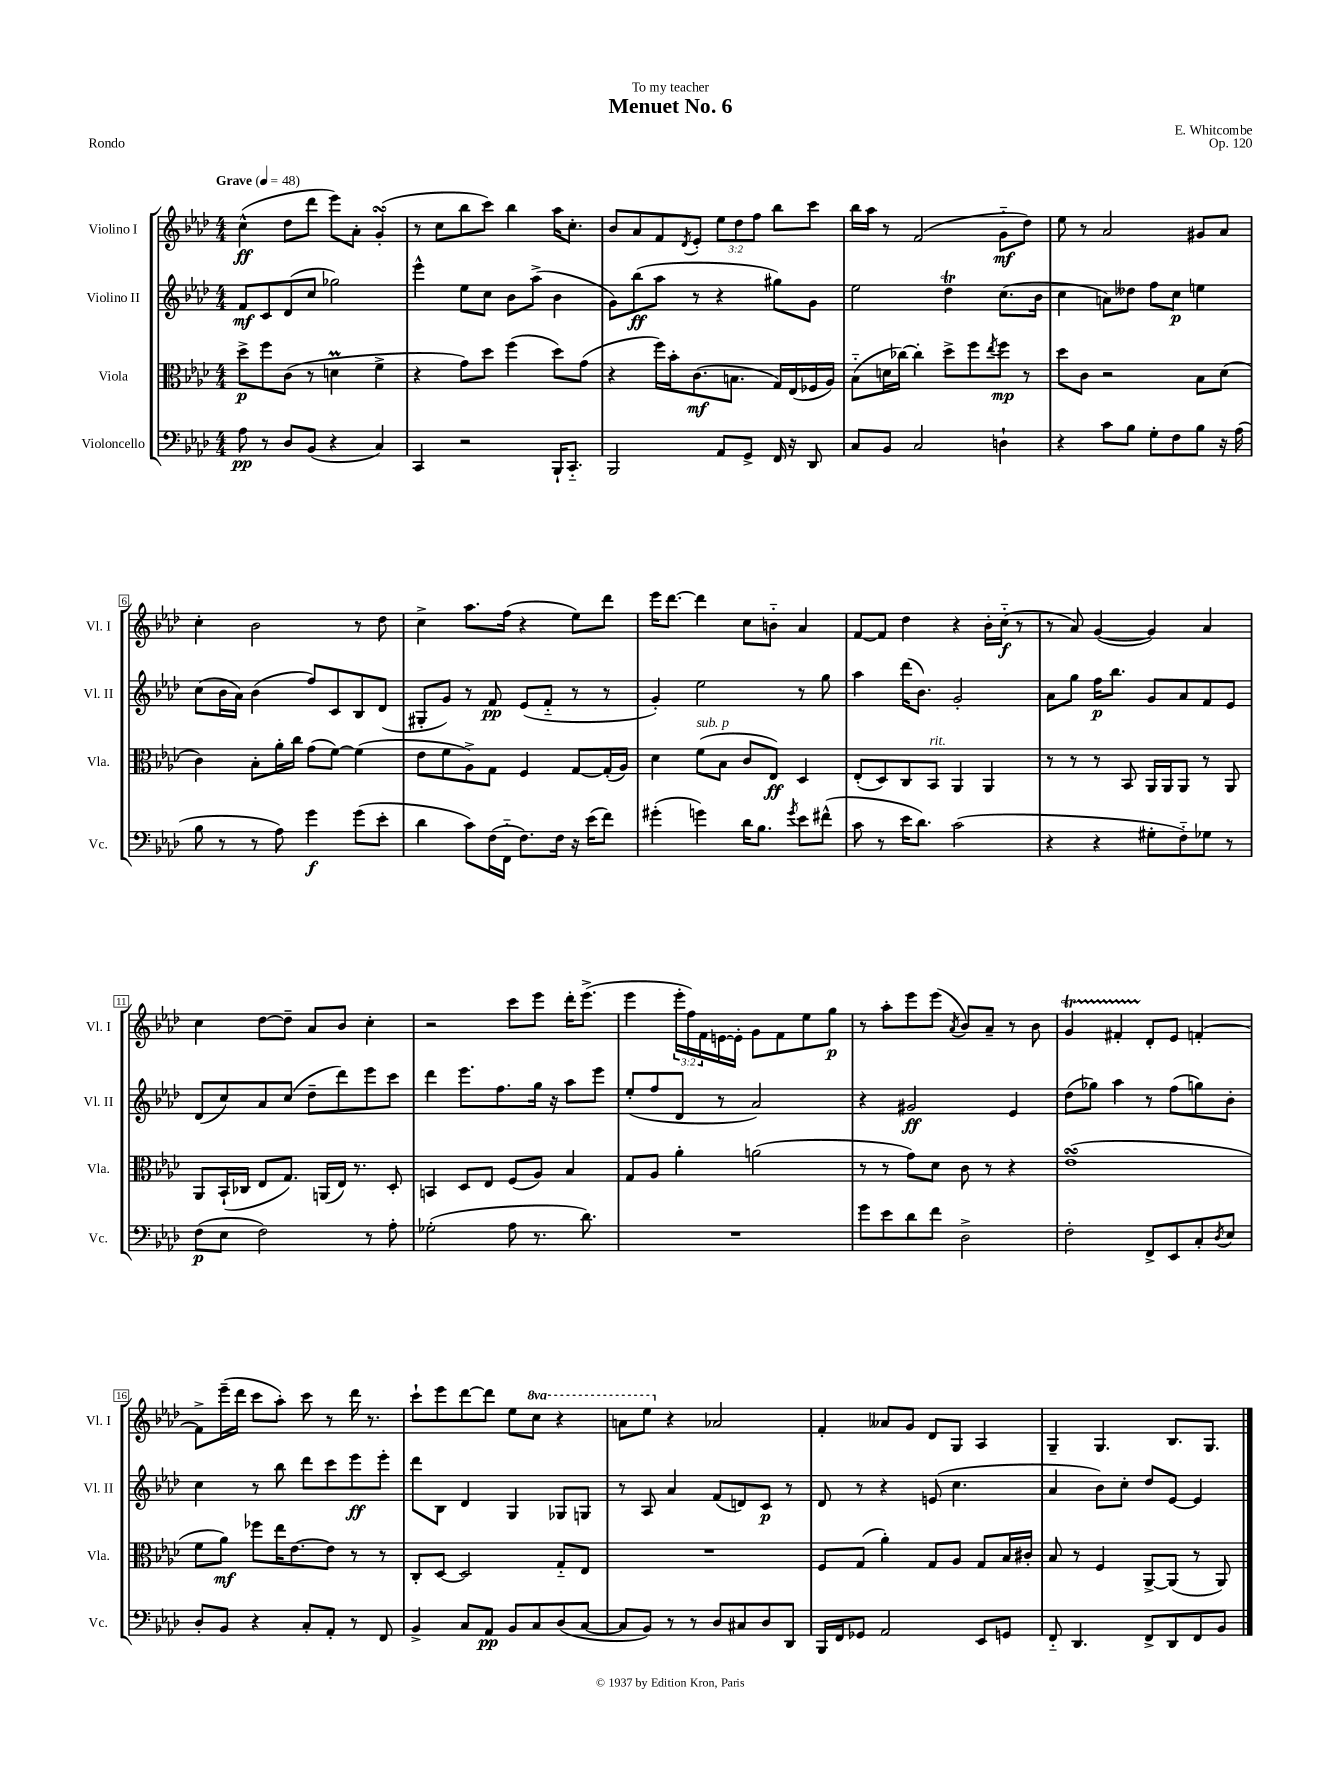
\header { title = "Menuet No. 6" composer = "E. Whitcombe" dedication = "To my teacher" opus = "Op. 120" piece = "Rondo" }
<<
\new StaffGroup <<
\new Staff = "s0" \with { instrumentName = "Violino I" shortInstrumentName = "Vl. I" } {
    \clef treble \key aes \major \numericTimeSignature \time 4/4 \override Staff.TupletNumber.text = #tuplet-number::calc-fraction-text \set Staff.ottavationMarkups = #ottavation-simple-ordinals \tempo "Grave" 4 = 48
    c''4-^\ff( des''8 des'''8 ees'''8) aes'8-. g'4-.\turn( |
    r8 c''8 bes''8 c'''8) bes''4 aes''16 c''8.-. |
    bes'8 aes'8 f'8 \acciaccatura { des'8 } ees'8-. \tuplet 3/2 { ees''8 des''8 f''8 } bes''8 c'''8 |
    bes''16 aes''16 r8 f'2( g'8-_\mf des''8) |
    ees''8 r8 aes'2 gis'8 aes'8 |
    c''4-. bes'2 r8 des''8 |
    c''4-> aes''8. f''16( r4 ees''8) des'''8 |
    ees'''16 des'''8.~ des'''4 c''8 b'8-_ aes'4 |
    f'8~ f'8 des''4 r4 bes'16-. c''16-_\f( r8 |
    r8 aes'8) g'4~( g'4) aes'4 |
    c''4 des''8~ des''8-- aes'8 bes'8 c''4-. |
    r2 c'''8 ees'''8 des'''16-. ees'''8.->( |
    ees'''4 \tuplet 3/2 { ees'''16-. f''16) f'16 } e'16~ e'16-. g'8 f'8 ees''8 g''8\p |
    r8 aes''8-. ees'''8 ees'''8( \acciaccatura { aes'8 } bes'8) aes'8-- r8 bes'8 |
    g'4\startTrillSpan fis'4-. des'8-.\stopTrillSpan ees'8 f'4~-. |
    f'8-> ees'''16--( des'''16 c'''8 aes''8-.) c'''8 r8 des'''16 r8. |
    c'''8-! ees'''8 des'''8~ des'''8 ees''8 \ottava #1 c'''8 r4 |
    a''8 ees'''8 \ottava #0 r4 aes'!2 |
    f'4-. aeses'8 g'8 des'8 g8 aes4 |
    g4-- g4. bes8. g8. \bar "|." |
}
\new Staff = "s1" \with { instrumentName = "Violino II" shortInstrumentName = "Vl. II" } {
    \clef treble \key aes \major \numericTimeSignature \time 4/4
    f'8\mf c'8 des'8( c''8 ges''2) |
    ees'''4-^ ees''8 c''8 bes'8 aes''8->( bes'4 |
    g'8) bes''8\ff( aes''8 r8 r4 gis''8) g'8 |
    ees''2 des''4\trill c''8.( bes'16 |
    c''4 a'8) deses''8 f''8 c''8\p e''4 |
    c''8( bes'16 aes'16) bes'4( f''8) c'8 bes8 des'8( |
    gis8-. g'8) r8 f'8\pp ees'8( f'8-_ r8 r8 |
    g'4-.) ees''2 r8 g''8 |
    aes''4 des'''16( bes'8.) g'2-. |
    aes'8 g''8 f''16\p bes''8. g'8 aes'8 f'8 ees'8 |
    des'8( c''8) aes'8 c''8( des''8-- des'''8) ees'''8 c'''8 |
    des'''4 ees'''8. f''8. g''16 r16 aes''8 ees'''8 |
    ees''8-.( f''8 des'8 r8 aes'2) |
    r4 gis'2\ff ees'4 |
    des''8( ges''8) aes''4 r8 f''8( g''8) bes'8-. |
    c''4 r8 bes''8 des'''8 c'''8 ees'''8\ff ees'''8-. |
    des'''8 bes8 des'4 g4 ges8 g8 |
    r8 aes8 aes'4 f'8( d'8) c'8\p r8 |
    des'8 r8 r4 e'8( c''4. |
    aes'4 bes'8) c''8-. des''8 ees'8~ ees'4 \bar "|." |
}
\new Staff = "s2" \with { instrumentName = "Viola" shortInstrumentName = "Vla." } {
    \clef alto \key aes \major \numericTimeSignature \time 4/4
    des''8->\p f''8 c'8( r8 d'4\prall f'4-> |
    r4 g'8) des''8 f''4( des''8) g'8( |
    r4 f''16) bes'16-. c'8.\mf( b8. g16) ees16( fes16 aes16) |
    bes8-_( d'16 ces''16~) ces''4-. des''8-> f''8 \acciaccatura { ees''8 } f''8\mp r8 |
    des''8 c'8 r2 bes8 des'8( |
    c'4) bes8-. aes'16-. c''16 g'8( f'8~) f'4( |
    ees'8 f'8 aes8->) g8 f4 g8~ g16-.( aes16) |
    des'4 f'8^\markup { \italic "sub. p" }( bes8 c'8 ees8\ff) des4 |
    ees8-.( des8) c8 bes,8^\markup { \italic "rit." } aes,4 aes,4 |
    r8 r8 r8 bes,8 aes,16 aes,16 aes,8 r8 aes,8 |
    aes,8 bes,16-!( ces16 ees8 g8.) a,16( ees16) r8. des8-. |
    b,4 des8 ees8 f8( aes8) bes4 |
    g8 aes8 aes'4-. a'2( |
    r8 r8 g'8) des'8 c'8 r8 r4 |
    ees'1\turn( |
    f'8 aes'8\mf) fes''8 ees''16 ees'8.~ ees'8 r8 r8 |
    c8-. des8~ des2 g8-_ ees8 |
    R1 |
    f8 g8( aes'4-.) g8 aes8 g8 bes16 cis'16-. |
    bes8 r8 f4 aes,8~-> aes,8( r8 aes,8) \bar "|." |
}
\new Staff = "s3" \with { instrumentName = "Violoncello" shortInstrumentName = "Vc." } {
    \clef bass \key aes \major \numericTimeSignature \time 4/4
    aes8\pp r8 des8 bes,8( r4 c4) |
    c,4 r2 bes,,16-! c,8.-_ |
    bes,,2 aes,8 g,8-> f,16 r16 des,8 |
    c8 bes,8 c2 d4-! |
    r4 c'8 bes8 g8-. f8 bes8 r16 aes16( |
    bes8 r8 r8 aes8) g'4\f g'8( ees'8-. |
    des'4 c'8) f16( f,16-_ f8.) f16 r16 ees'16( f'8) |
    gis'4-.( g'4) des'16 bes8. \acciaccatura { g'8 } ees'8 fis'8-^( |
    c'8 r8 ees'16 des'8.) c'2( |
    r4 r4 gis8-. f8-_) ges8 r8 |
    f8\p( ees8 f2) r8 aes8-. |
    ges2-.( aes8 r8. des'8.) |
    R1 |
    g'8 ees'8 des'8 f'8 des2-> |
    f2-. f,8-> ees,8 c8-. \acciaccatura { des8 } ees8 |
    des8-. bes,8 r4 c8-. aes,8-. r8 f,8 |
    bes,4-> c8 aes,8\pp bes,8 c8 des8( c8~ |
    c8 bes,8) r8 r8 des8 cis8 des8 des,8 |
    bes,,16 f,16 ges,8 aes,2 ees,8 g,8 |
    f,8-_ des,4. f,8-> des,8 f,8 bes,8 \bar "|." |
}
>>
>>
\layout { \context { \Score \override BarNumber.stencil = #(make-stencil-boxer 0.1 0.3 ly:text-interface::print) } }
